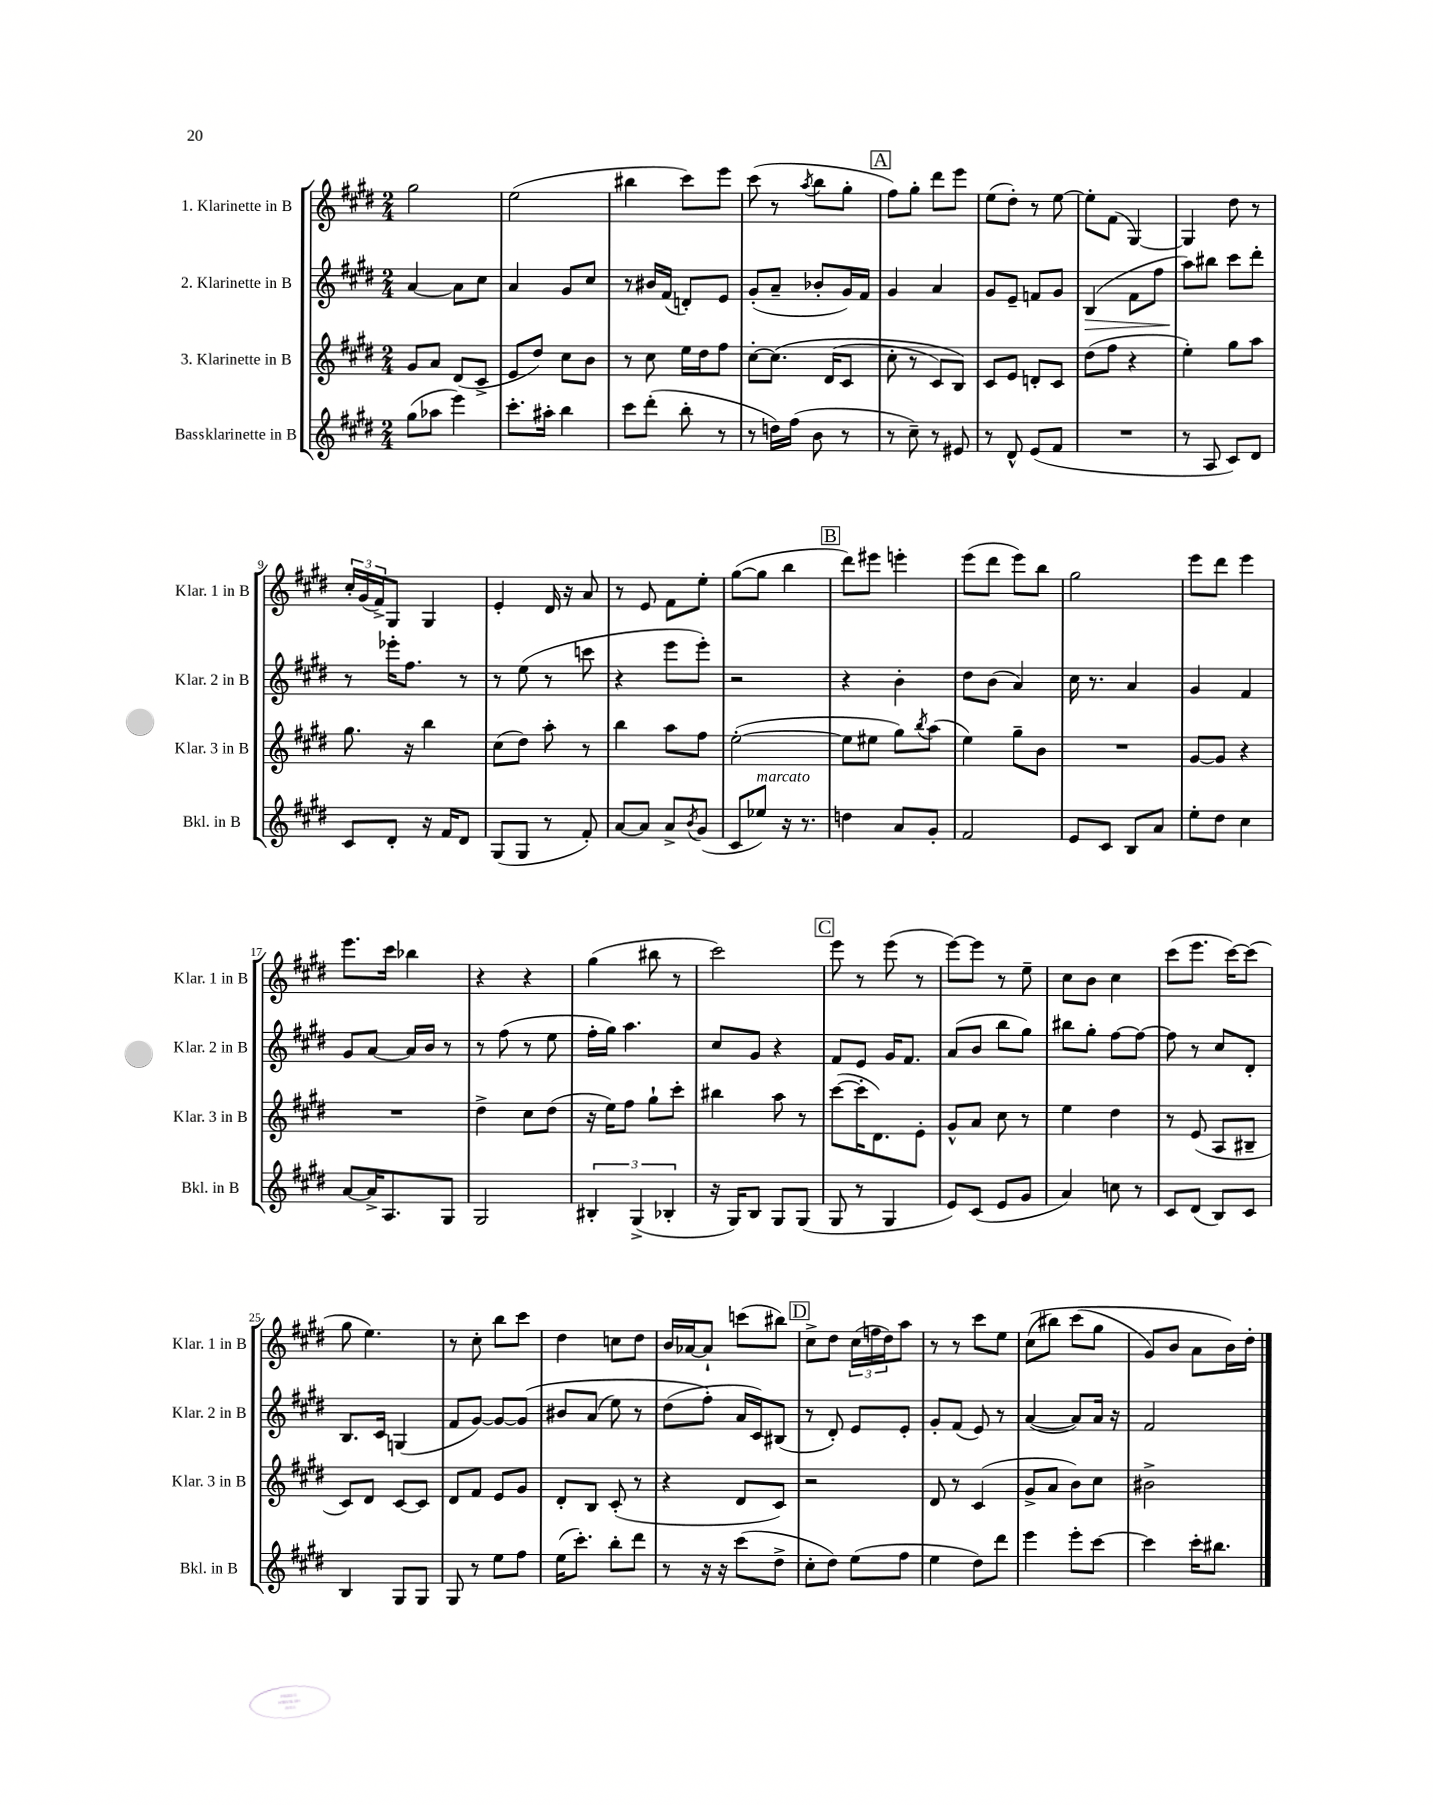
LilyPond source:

<<
\new StaffGroup <<
\new Staff = "s0" \with { instrumentName = "1. Klarinette in B" shortInstrumentName = "Klar. 1 in B" } {
    \clef treble \key e \major \numericTimeSignature \time 2/4
    gis''2 |
    e''2( |
    bis''4 cis'''8) e'''8 |
    cis'''8( r8 \acciaccatura { a''8 } b''8 gis''8-. |
    \mark \markup { \box "A" } fis''8) gis''8-. dis'''8 e'''8 |
    e''8( dis''8-.) r8 e''8~ |
    e''8-. fis'8( gis4~) |
    gis4 dis''8 r8 |
    \tuplet 3/2 { cis''16-. gis'16( fis'16->) } gis8 gis4 |
    e'4-. dis'16 r16 a'8 |
    r8 e'8 fis'8 e''8-. |
    gis''8~( gis''8 b''4 |
    \mark \markup { \box "B" } dis'''8) eis'''8 e'''4-. |
    e'''8( dis'''8 e'''8) b''8 |
    gis''2 |
    e'''8 dis'''8 e'''4 |
    e'''8. cis'''16 bes''4 |
    r4 r4 |
    gis''4( bis''8 r8 |
    cis'''2) |
    \mark \markup { \box "C" } e'''8 r8 e'''8( r8 |
    e'''8~) e'''8 r8 e''8-- |
    cis''8 b'8 cis''4 |
    cis'''8( e'''8. cis'''16~) cis'''8( |
    gis''8 e''4.) |
    r8 cis''8-. b''8 cis'''8 |
    dis''4 c''8 dis''8 |
    b'16 aes'16~ aes'8-! c'''8( bis''8) |
    \mark \markup { \box "D" } cis''8-> dis''8 \tuplet 3/2 { cis''16( f''16 dis''16) } a''8 |
    r8 r8 cis'''8 e''8 |
    cis''8(\( bis''8) cis'''8( gis''8 |
    gis'8) b'8 a'8 b'16\) dis''16-. \bar "|." |
}
\new Staff = "s1" \with { instrumentName = "2. Klarinette in B" shortInstrumentName = "Klar. 2 in B" } {
    \clef treble \key e \major \numericTimeSignature \time 2/4
    a'4~ a'8 cis''8 |
    a'4 gis'8 cis''8 |
    r8 bis'16 fis'16( d'8-.) e'8 |
    gis'8-.( a'8-- bes'8-. gis'16) fis'16 |
    \mark \markup { \box "A" } gis'4 a'4 |
    gis'8 e'8-- f'8 gis'8 |
    b4\>( fis'8 fis''8 |
    a''8\!) bis''8 cis'''8 dis'''8-. |
    r8 ees'''16-. fis''8. r8 |
    r8 e''8( r8 c'''8 |
    r4 e'''8 e'''8-.) |
    r2 |
    \mark \markup { \box "B" } r4 b'4-. |
    dis''8 b'8( a'4) |
    cis''16 r8. a'4 |
    gis'4 fis'4 |
    gis'8 a'8~ a'16 b'16 r8 |
    r8 fis''8( r8 e''8 |
    fis''16-. gis''16) a''4. |
    cis''8 gis'8 r4 |
    \mark \markup { \box "C" } fis'8 e'8 gis'16 fis'8. |
    a'8( b'8 b''8 gis''8) |
    bis''8 gis''8-. fis''8~ fis''8~ |
    fis''8 r8 cis''8 dis'8-. |
    b8. cis'16 g4( |
    fis'8 gis'8~) gis'8~ gis'8\( |
    bis'8 a'8( e''8) r8 |
    dis''8( fis''8-.\) a'16 cis'16) bis8( |
    \mark \markup { \box "D" } r8 dis'8-.) e'8 e'8-. |
    gis'8-. fis'8( e'8) r8 |
    a'4~( a'8) a'16 r16 |
    fis'2 \bar "|." |
}
\new Staff = "s2" \with { instrumentName = "3. Klarinette in B" shortInstrumentName = "Klar. 3 in B" } {
    \clef treble \key e \major \numericTimeSignature \time 2/4
    gis'8 a'8 dis'8( cis'8-> |
    e'8 dis''8) cis''8 b'8 |
    r8 cis''8 e''16 dis''16 fis''8 |
    cis''8~-. cis''8.\( dis'16( cis'8 |
    \mark \markup { \box "A" } cis''8-. r8 cis'8) b8\) |
    cis'8 e'8 d'8-. cis'8 |
    dis''8( fis''8 r4 |
    e''4-.) gis''8 a''8 |
    gis''8. r16 b''4 |
    cis''8( dis''8) a''8-. r8 |
    b''4 a''8 fis''8 |
    e''2~-.( |
    \mark \markup { \box "B" } e''8 eis''8 gis''8) \acciaccatura { b''8 } a''8( |
    e''4) gis''8-- b'8 |
    R2 |
    gis'8~ gis'8 r4 |
    R2 |
    dis''4-> cis''8 dis''8( |
    r16 e''16) fis''8 gis''8-! cis'''8-. |
    bis''4 a''8 r8 |
    \mark \markup { \box "C" } cis'''8~( cis'''16-. dis'8.) e'8-. |
    gis'8-^ a'8 cis''8 r8 |
    e''4 dis''4 |
    r8 e'8( a8 bis8-- |
    cis'8) dis'8 cis'8~ cis'8 |
    dis'8 fis'8 e'8 gis'8 |
    dis'8-. b8 cis'8-.( r8 |
    r4 dis'8 cis'8) |
    \mark \markup { \box "D" } r2 |
    dis'8 r8 cis'4( |
    gis'8-> a'8 b'8) cis''8 |
    bis'2-> \bar "|." |
}
\new Staff = "s3" \with { instrumentName = "Bassklarinette in B" shortInstrumentName = "Bkl. in B" } {
    \clef treble \key e \major \numericTimeSignature \time 2/4
    gis''8( aes''8 e'''4) |
    cis'''8.-. ais''16-. b''4 |
    cis'''8 dis'''8-.( b''8-. r8 |
    r8 d''16) fis''16( b'8 r8 |
    \mark \markup { \box "A" } r8 cis''8--) r8 eis'8 |
    r8 dis'8-^ e'8( fis'8 |
    R2 |
    r8 a8 cis'8) dis'8 |
    cis'8 dis'8-. r16 fis'16 dis'8 |
    gis8( gis8 r8 fis'8-.) |
    a'8~ a'8 a'8-> \acciaccatura { b'8 } gis'8( |
    cis'8 ees''8^\markup { \italic "marcato" }) r16 r8. |
    \mark \markup { \box "B" } d''4 a'8 gis'8-. |
    fis'2 |
    e'8 cis'8 b8 a'8 |
    e''8-. dis''8 cis''4 |
    a'8~ a'16-> a8. gis8 |
    gis2 |
    \tuplet 3/2 { bis4-. gis4->( bes4-. } |
    r16 gis16) b8 gis8 gis8( |
    \mark \markup { \box "C" } gis8 r8 gis4 |
    e'8) cis'8( e'8 gis'8 |
    a'4) c''8 r8 |
    cis'8 dis'8( b8) cis'8 |
    b4 gis8 gis8 |
    gis8 r8 e''8 fis''8 |
    e''16( cis'''8.-.) b''8-. dis'''8 |
    r8 r16 r16 cis'''8( dis''8-> |
    \mark \markup { \box "D" } cis''8-. dis''8) e''8( fis''8 |
    e''4 dis''8) dis'''8 |
    e'''4 e'''8-. cis'''8~ |
    cis'''4 cis'''16-. bis''8. \bar "|." |
}
>>
>>
